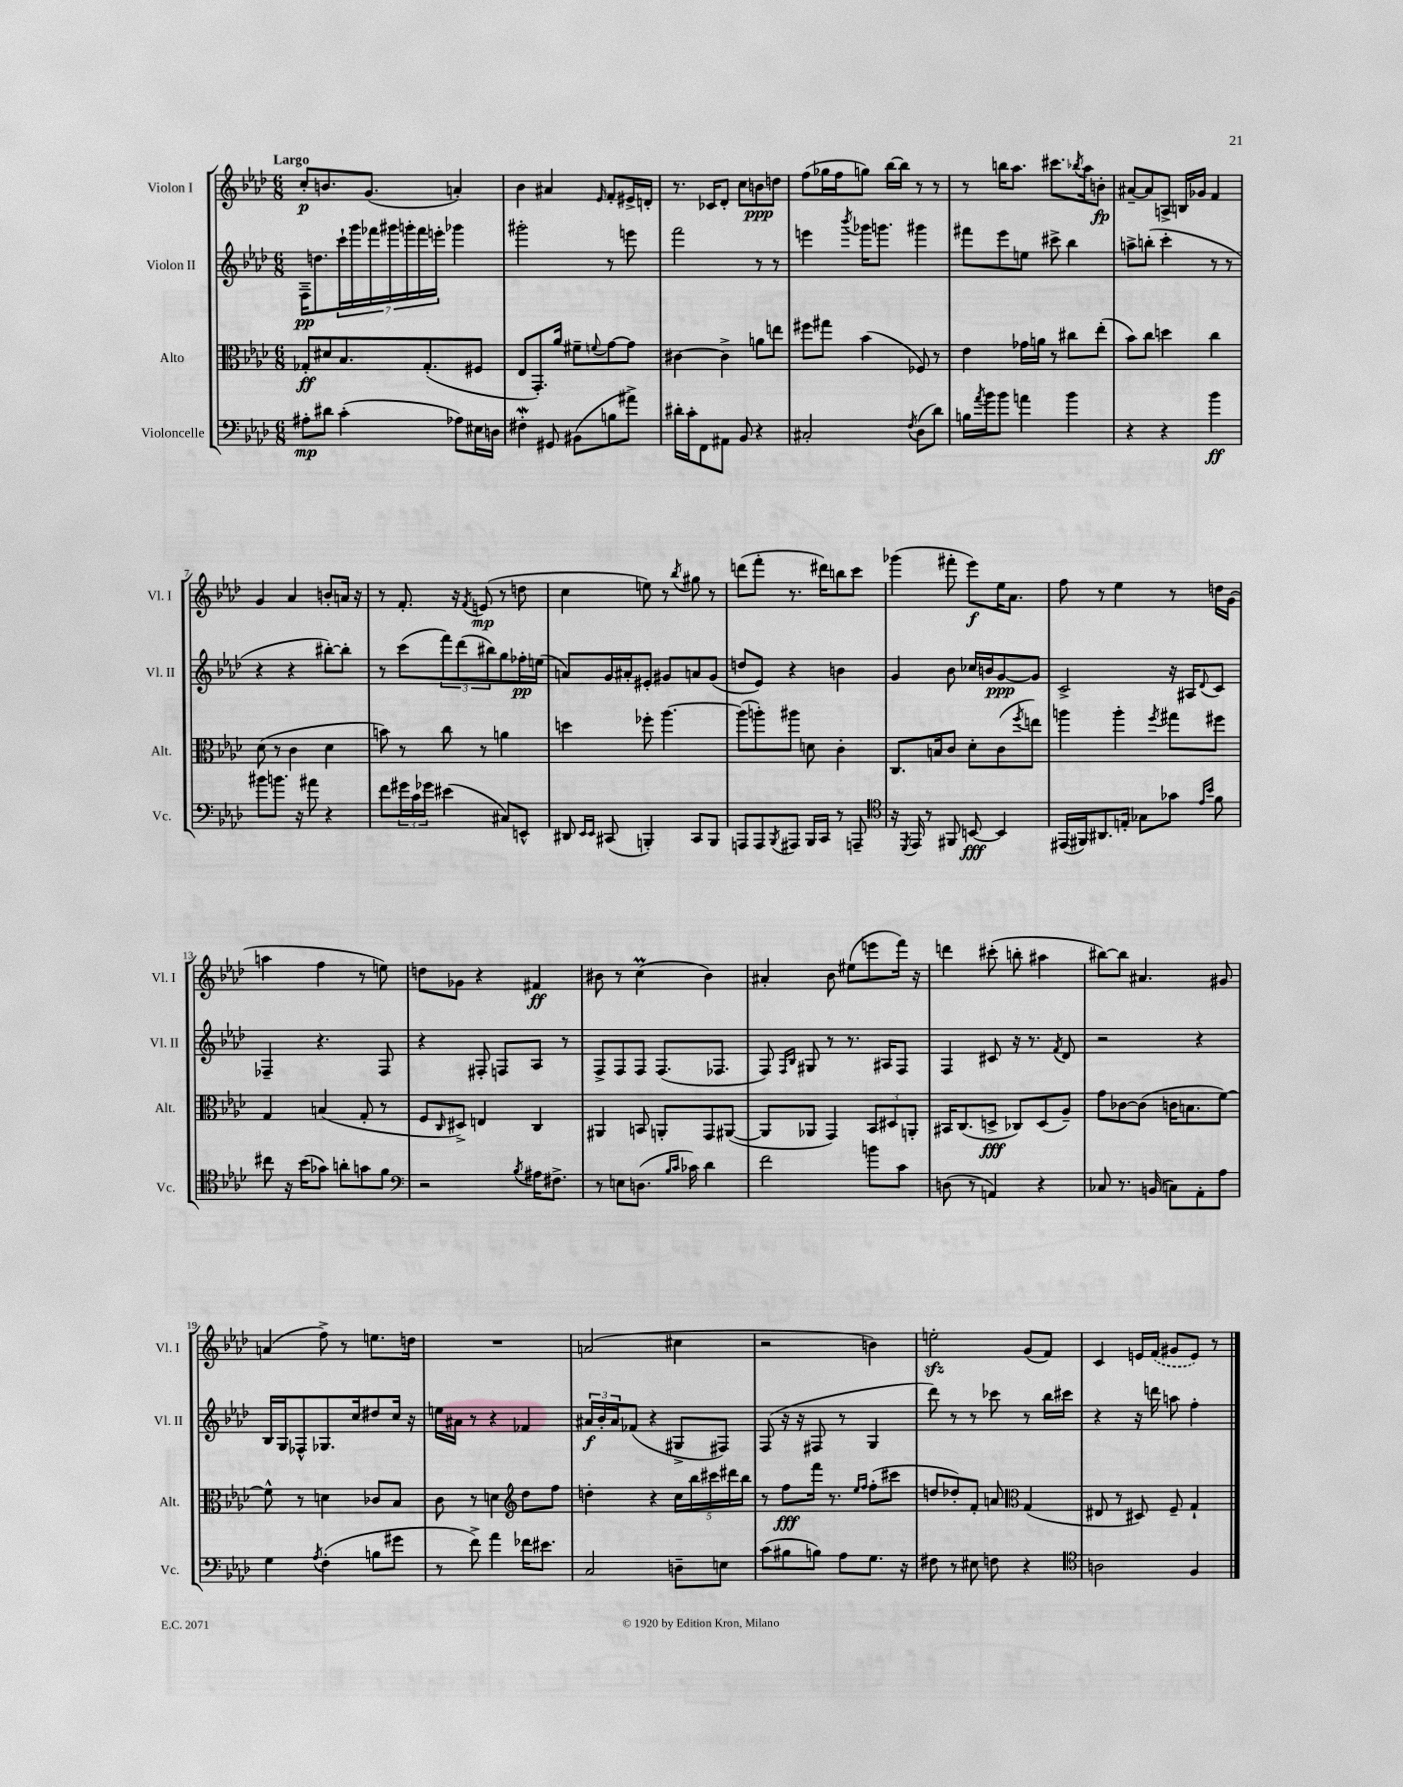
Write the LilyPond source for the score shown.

<<
\new StaffGroup <<
\new Staff = "s0" \with { instrumentName = "Violon I" shortInstrumentName = "Vl. I" } {
    \clef treble \key aes \major \numericTimeSignature \time 6/8 \tempo "Largo"
    c''8-.\p b'8. g'8.( a'4-.) |
    bes'4 ais'4 \grace { ees'16 } f'8-. eis'16-> d'16-. |
    r8. ces'16 des'8-. c''8 b'8\ppp d''8 |
    f''8( ges''16 f''16 g''8) bes''16~ bes''16 r8 r8 |
    r8 b''16 aes''8. cis'''8. \acciaccatura { bes''8 } aes''16 b'8-.\fp |
    ais'8~-- ais'8 a8-> b16 ges'16 f'4 |
    g'4 aes'4 b'8-. a'16 r16 |
    r8 f'8.-. r16 \acciaccatura { f'8 } e'8\mp( r8 d''8 |
    c''4 e''8) r8 \acciaccatura { bes''8 } gis''8 r8 |
    d'''8( f'''8-. r8. dis'''16) b''8 c'''8 |
    ges'''4( fis'''8-. ees'''8\f) ees''16 aes'8. |
    f''8 r8 ees''4 r8 d''16 g'16( |
    a''4 f''4 r8 e''8) |
    d''8 ges'8 r4 fis'4\ff |
    bis'8 r8 c''4\prall( bis'4) |
    ais'4-. bes'8 eis''8( e'''8 f'''16) r16 |
    d'''4 cis'''8-.( b''8-. ais''4 |
    bis''8~) bis''8 ais'4. gis'8 |
    a'4( f''8->) r8 e''8. d''16 |
    R2. |
    a'2( cis''4 |
    r2 b'4) |
    e''2-.\sfz g'8( f'8) |
    c'4 e'16 \once \slurDashed f'16( gis'8 e'8) r8 \bar "|." |
}
\new Staff = "s1" \with { instrumentName = "Violon II" shortInstrumentName = "Vl. II" } {
    \clef treble \key aes \major \numericTimeSignature \time 6/8
    f16--\pp d''8. \tuplet 7/4 { c'''16-! g'''16 fes'''16 gis'''16 g'''16-. fes'''16 e'''16-. } ges'''4 |
    gis'''2-. r8 e'''8 |
    f'''2 r8 r8 |
    e'''4 \acciaccatura { bes'''8 } ges'''16 g'''8. gis'''4 |
    fis'''8 ees'''8 e''8 cis'''8-> bes''4 |
    a''8-> b''8-.( c'''4-. r8 r8 |
    r4 r4 bis''8~-.) bis''8-. |
    r8 c'''8( \tuplet 3/2 { f'''8) des'''8( bis''8) } g''8 fes''16-.\pp e''16( |
    a'8) g'16 ais'16-. eis'8-. gis'8 a'8 gis'8( |
    d''8 ees'8) r4 b'4 |
    g'4 bes'8 ces''16 b'16 g'8~\ppp g'8 |
    c'2-> r16 ais16 \appoggiatura { des'8 } c'8 |
    fes4-- r4. fes8 |
    r4 fis8-. f8 aes8 r8 |
    f8-> f8 f8 f8.( fes8. |
    f8) \grace { f16 bes16 } gis8 r8 r8. ais16 f8 |
    f4 cis'8 r16 r8. \acciaccatura { f'8 } des'8 |
    r2 r4 |
    bes16 g16 fes8-^ ges8. c''16 dis''8 c''16 r16 |
    e''16 ais'16 r8 r4 fes'4 |
    \tuplet 3/2 { ais'16\f bes'16-. ais'16 } fes'8( r4 gis8-> fis8) |
    f8( r16 r16 fis8 r8 g4 |
    des'''8) r8 r8 ces'''8 r8 bes''16 cis'''16 |
    r4 r16 d'''16 a''8 f''4-. \bar "|." |
}
\new Staff = "s2" \with { instrumentName = "Alto" shortInstrumentName = "Alt." } {
    \clef alto \key aes \major \numericTimeSignature \time 6/8
    ges8-.\ff dis'8 bes8. ges8.-.( fis8 |
    ees8 g,8.-.) aes'16 fis'8-- \appoggiatura { f'8 } g'8~ g'8 |
    cis'4~ cis'4-> a'8 e''8 |
    fis''8 gis''8 bes'4( fes8) r8 |
    ees'4 ges'16 a'16 r8 cis''8 ees''8-.( |
    bes'8) c''8 d''4 c''4 |
    des'8( r8 c'4 des'4 |
    b'8) r8 c''8 r8 a'4 |
    d''4 fes''8-. aes''4.~ |
    aes''8( a''8-.) ais''8 d'8 c'4-. |
    c8. b16 c'8 des'8-. c'8( \acciaccatura { f''8 } e''8) |
    a''4 a''4-. \acciaccatura { f''8 } gis''8 fis''8 |
    g4 b4( g8-. r8 |
    f8 \grace { c16 } dis8->) e4 c4 |
    ais,4 b,8 a,8-. g,8 ais,8~( |
    ais,8 aes,8 g,4) \tuplet 3/2 { bes,8 dis8 a,8-. } |
    bis,16 c8.( d8->\fff ces8) d8( aes8--) |
    g'8 ces'8~ ces'8( c'16 b8. f'8~) |
    f'8-^ r8 d'4 ces'8 bes8 |
    c'8 r8 d'4 \clef treble des''8 f''8 |
    d''4-. r4 \tuplet 5/4 { c''16 bes''16 cis'''16 dis'''16 bes''16 } |
    r8 f''8\fff f'''16 r8. \grace { ees''16 f''16 } f''8-.( cis'''8 |
    d''8 des''8-.) f'8-. a'8 \clef alto g4( |
    eis8 r8 dis8) f8-- g4-! \bar "|." |
}
\new Staff = "s3" \with { instrumentName = "Violoncelle" shortInstrumentName = "Vc." } {
    \clef bass \key aes \major \numericTimeSignature \time 6/8
    ais8-.\mp dis'8 c'4-.( aes8) eis16 d16 |
    fis4-.\mordent gis,8 bis,8( b8 ais'8->) |
    dis'16-. c'16-. f,8 ais,8 bes,8 r4 |
    cis2-. \acciaccatura { f8 } des8( des'8) |
    b16 \acciaccatura { aes'8 } bes'16 bes'8 a'4 bes'4 |
    r4 r4 bes'4\ff |
    bis'8 b'8. r16 ais'8 r4 |
    f'8 \tuplet 3/2 { gis'16 c'16 ges'16 } eis'4( cis8) e,8-^ |
    dis,8 \grace { ees,16 ees,16 } cis,8( b,,4-.) cis,8 b,,8 |
    a,,8 a,,8 \acciaccatura { bes,,8 } ais,,8 bes,,16 c,16 r8 a,,8-- |
    \clef tenor r16 \acciaccatura { des,8 } ees,16 r8 fis,8 b,8~\fff b,4 |
    eis,16( fis,16) ais,8. e16-. ges8 ges'8 \grace { ees'16 bes'16 } f'8 |
    cis''8 r16 bes'16( ges'8) a'8-. g'8 f'8 |
    \clef bass r2 \acciaccatura { bes8 } ais16 fis8.-> |
    r8 e8 d8.( \grace { bes16 c'16 } ces'16) des'4 |
    f'2 b'8 c'8 |
    d8( r8 a,4) r4 |
    ces8 r8. b,16( c8) aes,8-. aes8 |
    g4 \acciaccatura { aes8 } f4-.( b8 gis'8 |
    r8 f'8->) aes'4 fes'16 eis'8. |
    c2 d8-- e8 |
    c'8( bis8 b8) aes8 g8. r16 |
    fis8 r8 eis8 f8 r4 |
    \clef tenor a2 f4 \bar "|." |
}
>>
>>
